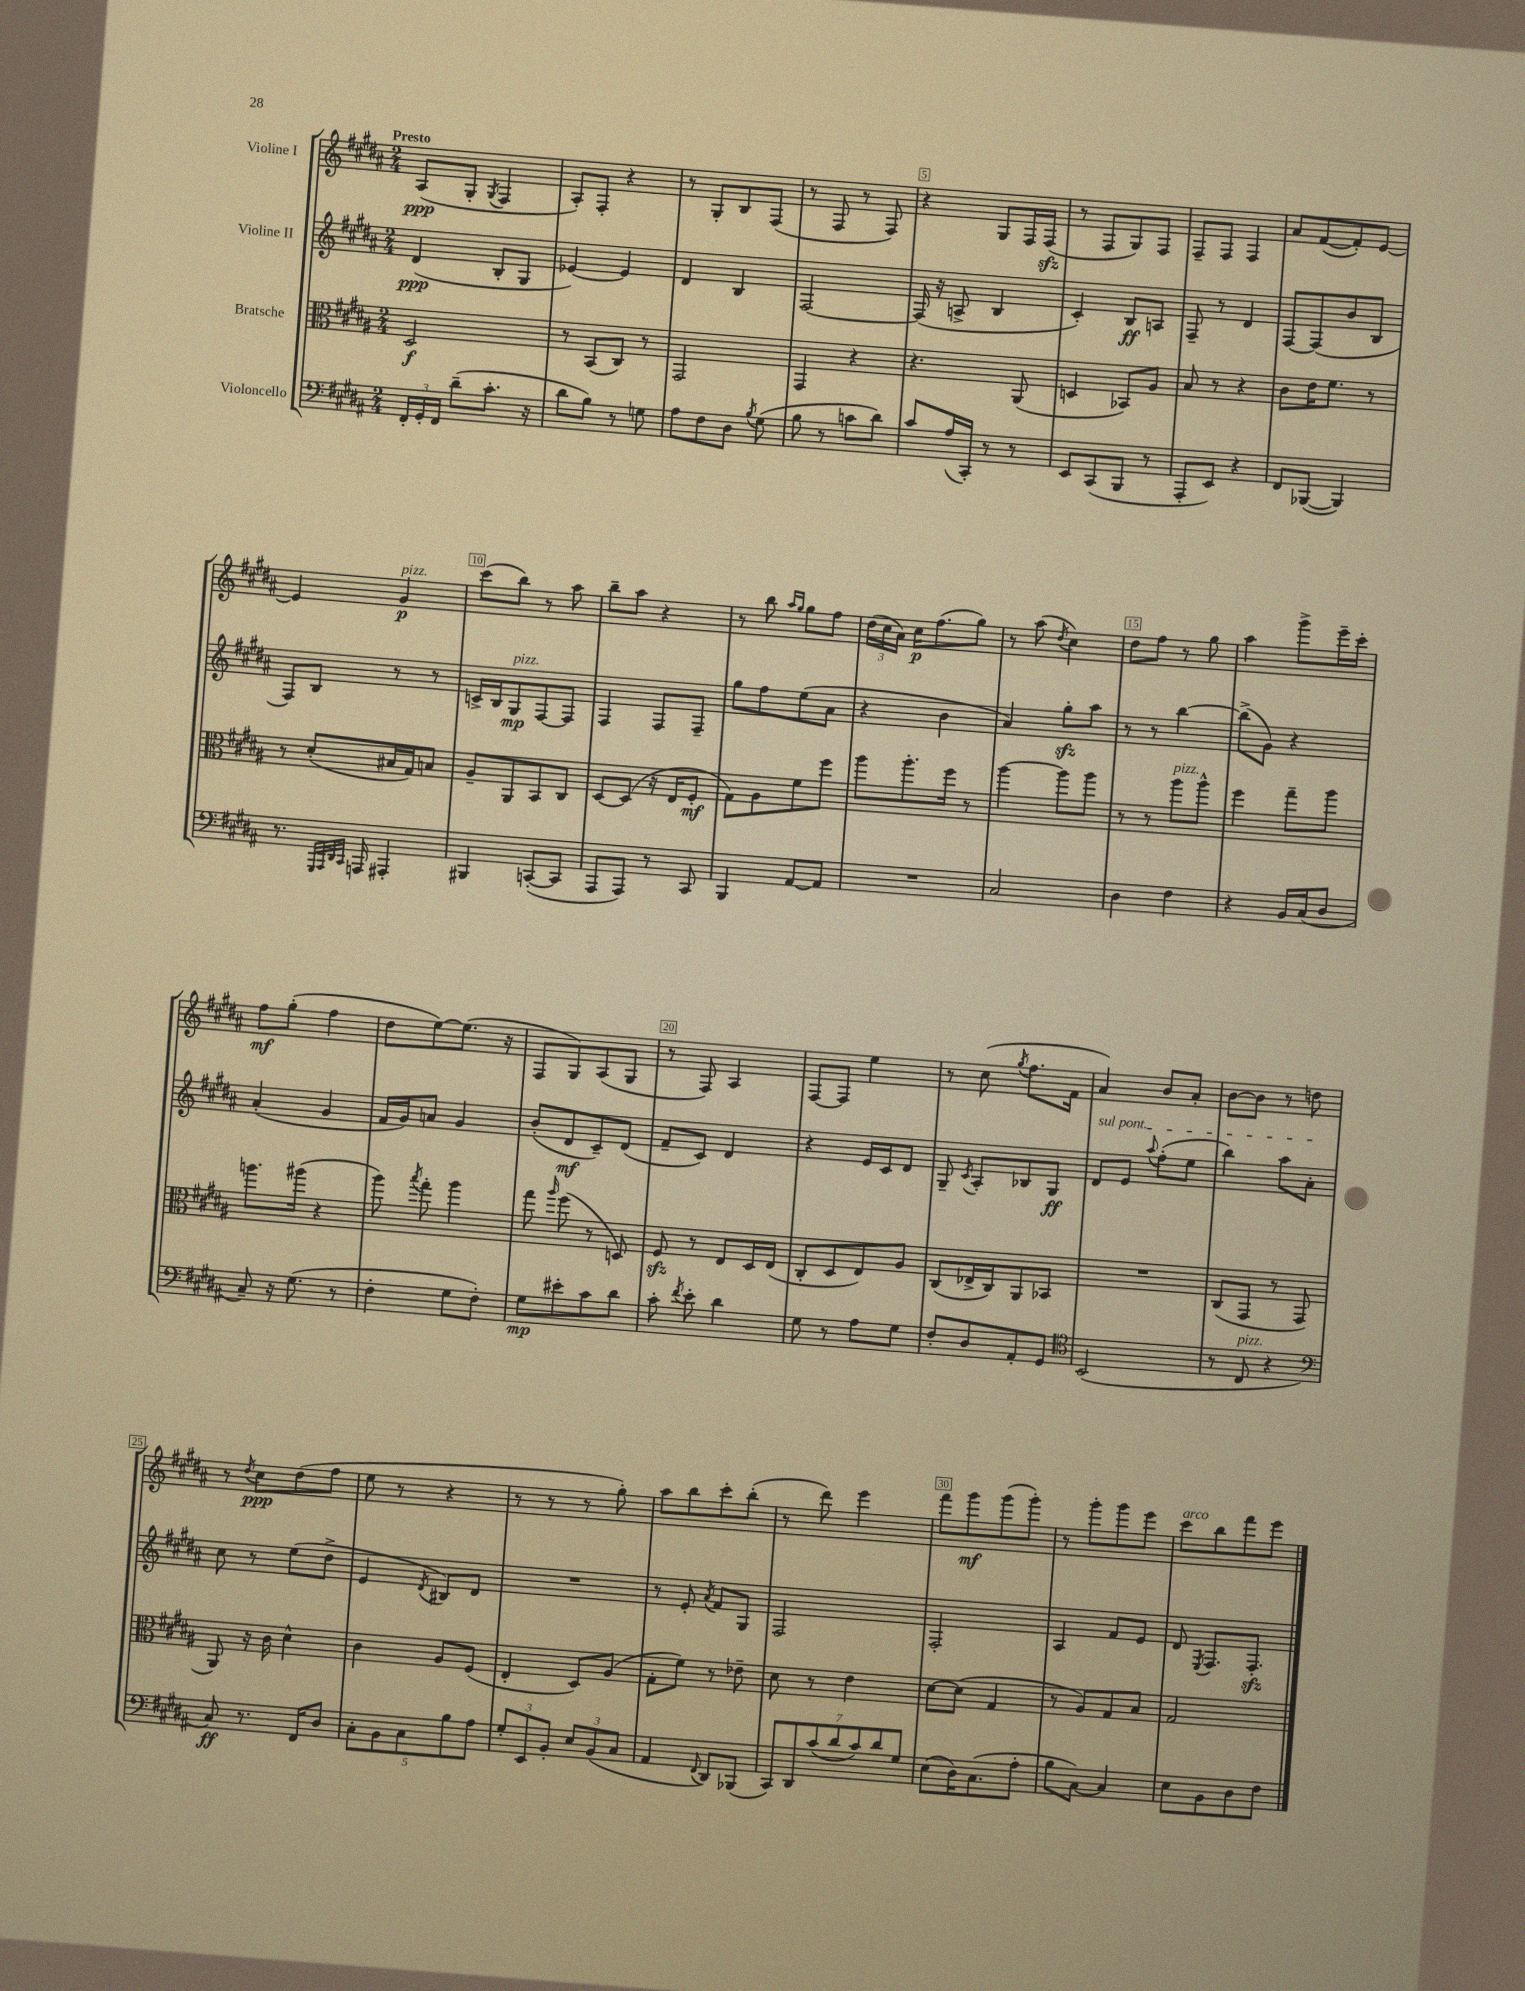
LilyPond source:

<<
\new StaffGroup <<
\new Staff = "s0" \with { instrumentName = "Violine I" } {
    \clef treble \key b \major \numericTimeSignature \time 2/4 \tempo "Presto"
    \autoBeamOff ais8[\ppp( gis8]-. \acciaccatura { gis8 } fis4 |
    ais8[-.) fis8]-. r4 |
    r8 gis8[-. b8 fis8]( |
    r8 fis8 r8 fis8) |
    r4 gis8[ fis16 fis16]\sfz( |
    r8 fis8[ gis8) fis8] |
    fis8[-- fis8] fis4 |
    ais'8[ fis'8~( fis'8-.) e'8]~ |
    e'4 gis'4\p^\markup { \italic "pizz." } |
    cis'''8[( b''8]) r8 ais''8 |
    b''8[-- ais''8] r4 |
    r8 b''8 \grace { ais''16[ gis''16] } gis''8[ fis''8] |
    \tuplet 3/2 { dis''16[( cis''16 ais'16]) } cis''16[\p fis''8.( gis''8]) |
    r8 ais''8( \acciaccatura { dis''8 } cis''4) |
    dis''8[ fis''8] r8 gis''8 |
    ais''4 gis'''8[-> e'''16-- cis'''16]-. |
    fis''8[\mf gis''8]-.( fis''4 |
    dis''8[ e''8~) e''8.]( r16 |
    fis8[ gis8) ais8( gis8] |
    r8 fis8) ais4 |
    fis8[~ fis8] e''4 |
    r8 cis''8( \acciaccatura { gis''8 } fis''8.[ fis'16] |
    ais'4) b'8[ ais'8]-. |
    b'8[~ b'8] r8 d''8 |
    r8 \acciaccatura { dis''8 } cis''8[\ppp dis''8( fis''8] |
    e''8 r8 r4 |
    r8 r8 r8 gis''8-.) |
    ais''8[ b''8 cis'''8-. b''8]-.( |
    r8 dis'''8) e'''4 |
    fis'''8[ gis'''8\mf gis'''8( gis'''8]-.) |
    r8 gis'''8[-. gis'''8 e'''8] |
    cis'''8[^\markup { \italic "arco" } b''8 fis'''8 e'''8] \bar "|." |
}
\new Staff = "s1" \with { instrumentName = "Violine II" } {
    \clef treble \key b \major \numericTimeSignature \time 2/4
    \autoBeamOff dis'4\ppp( b8[-. gis8] |
    ees'4~) ees'4 |
    dis'4 b4 |
    fis2~ |
    fis16( r16 a8-> b4 |
    cis'4-.) b8[\ff a8] |
    fis8-- r8 dis'4 |
    fis8[~ fis8( b'8 b8] |
    fis8[) b8] r8 r8 |
    c'16[-> b16 gis8\mp^\markup { \italic "pizz." } fis8~ fis8] |
    fis4 fis8[ fis8]-- |
    gis''8[ fis''8 e''8( ais'8] |
    r4 b'4 |
    ais'4) gis''8[-.\sfz ais''8] |
    r8 r8 b''4~ |
    b''8[->( gis'8]) r4 |
    ais'4-.( gis'4 |
    fis'16[ gis'16) a'8] gis'4 |
    b'8[-.( dis'8\mf cis'8--) dis'8]( |
    fis'8[-- cis'8]) dis'4 |
    r4 e'16[ cis'16 dis'8] |
    gis8-- \acciaccatura { cis'8 } ais8[-. bes8 gis8]\ff |
    \once \override TextSpanner.bound-details.left.text = \markup { \italic "sul pont." } dis'8[\startTextSpan e'8] \appoggiatura { ais''8 } fis''8[-.( e''8] |
    b''4) ais''8[ ais'8]-.\stopTextSpan |
    cis''8 r8 e''8[( dis''8]-> |
    e'4 \acciaccatura { dis'8 } bis8[) dis'8] |
    R2 |
    r8 e'8-. \acciaccatura { ais'8 } fis'8[ gis8] |
    fis2 |
    fis2-. |
    ais4 fis'8[ e'8] |
    dis'8 \acciaccatura { e8 } fis8.[ fis8.]-.\sfz \bar "|." |
}
\new Staff = "s2" \with { instrumentName = "Bratsche" } {
    \clef alto \key b \major \numericTimeSignature \time 2/4
    \autoBeamOff dis2\f |
    r8 b,8[( cis8]) r8 |
    gis,2 |
    gis,4 r4 |
    r4. ais,8( |
    d4 bes,8[) ais8] |
    b8 r8 r4 |
    cis'8[ e'16 fis'8.] r8 |
    r8 dis'8[-.( bis16 gis16) b8] |
    ais8[-- ais,8 b,8 cis8] |
    dis8[~ dis8]( r16 e16[ fis8]-.\mf |
    gis8[) ais8 fis'8 fis''8] |
    ais''8[ ais''8.-. fis''16] r8 |
    ais''4~ ais''8[ ais''8] |
    r8 r8 ais''8[^\markup { \italic "pizz." } ais''8]-^ |
    fis''4 gis''8[-- ais''8] |
    a''8.[ ais''16]( r4 |
    ais''8) \acciaccatura { b''8 } gis''8-. ais''4 |
    gis''8 \grace { ais''16 } fis''8( r8 d8) |
    fis8\sfz r8 e8[ dis16 e16]( |
    cis8[-. dis8 e8) ais8] |
    cis8[( ees16-> cis16) ais,8 bes,8] |
    R2 |
    cis8[( gis,8] r8 gis,8 |
    ais,8) r16 cis'16 dis'4-^ |
    cis'4 ais8[ fis8]( |
    e4-. dis8[) ais8]( |
    gis8[-. fis'8]) r8 ees'8-- |
    dis'8 r8 e'4 |
    dis'8[~ dis'8]( gis4 |
    r8 ais8[) gis8 b8] |
    gis2 \bar "|." |
}
\new Staff = "s3" \with { instrumentName = "Violoncello" } {
    \clef bass \key b \major \numericTimeSignature \time 2/4
    \autoBeamOff \tuplet 3/2 { fis,16[-. gis,16-. fis,16] } dis'8[--( cis'8.]-. r16 |
    dis'8[ b8]) r8 g8 |
    ais8[ fis8 dis8] \acciaccatura { b8 } gis8( |
    b8 r8 c'8[ dis'8]) |
    cis'8[ ais16( cis,16]-.) r8 r8 |
    e,8[ cis,8( b,,8] r8 |
    ais,,8[-. e,8]) r4 |
    fis,8[ bes,,8]~( bes,,4) |
    r8. \grace { gis,,32[ ais,,32 dis,32 cis,32] } a,,16 ais,,4-. |
    bis,,4 c,8[~-.( c,8] |
    ais,,8[ ais,,8]) r8 cis,8 |
    b,,4 ais,8[~ ais,8] |
    R2 |
    cis2 |
    dis4 fis4 |
    r4 b,16[ cis16( dis8] |
    cis8--) r16 gis8.( r8 |
    fis4-. gis8[ fis8]-.) |
    gis8[\mp eis'8-. cis'8 dis'8] |
    cis'8-. \acciaccatura { fis'8 } e'8-. dis'4 |
    gis8 r8 ais8[ gis8] |
    fis8[-. dis8 ais,8-. gis,8] |
    \clef tenor b,2( |
    r8 cis8^\markup { \italic "pizz." } r4 |
    \clef bass cis8\ff) r8. fis,16[ dis8] |
    \tuplet 5/4 { cis8[-. b,8 cis8 b8 ais8] } |
    \tuplet 3/2 { gis8[-. e,8 b,8]-. } \tuplet 3/2 { e8[ b,8( cis8] } |
    ais,4 \appoggiatura { fis,8 } dis,8[) bes,,8]( |
    \tuplet 7/4 { cis,8[) dis,8 cis'8( dis'8 cis'8) dis'8 gis8] } |
    e8[( dis16) cis8.( ais8]-. |
    b8[ cis8]~) cis4 |
    e8[ b,8 dis8 fis8] \bar "|." |
}
>>
>>
\layout { \context { \Score \override BarNumber.break-visibility = ##(#f #t #t) barNumberVisibility = #(every-nth-bar-number-visible 5) \override BarNumber.stencil = #(make-stencil-boxer 0.1 0.3 ly:text-interface::print) } }
